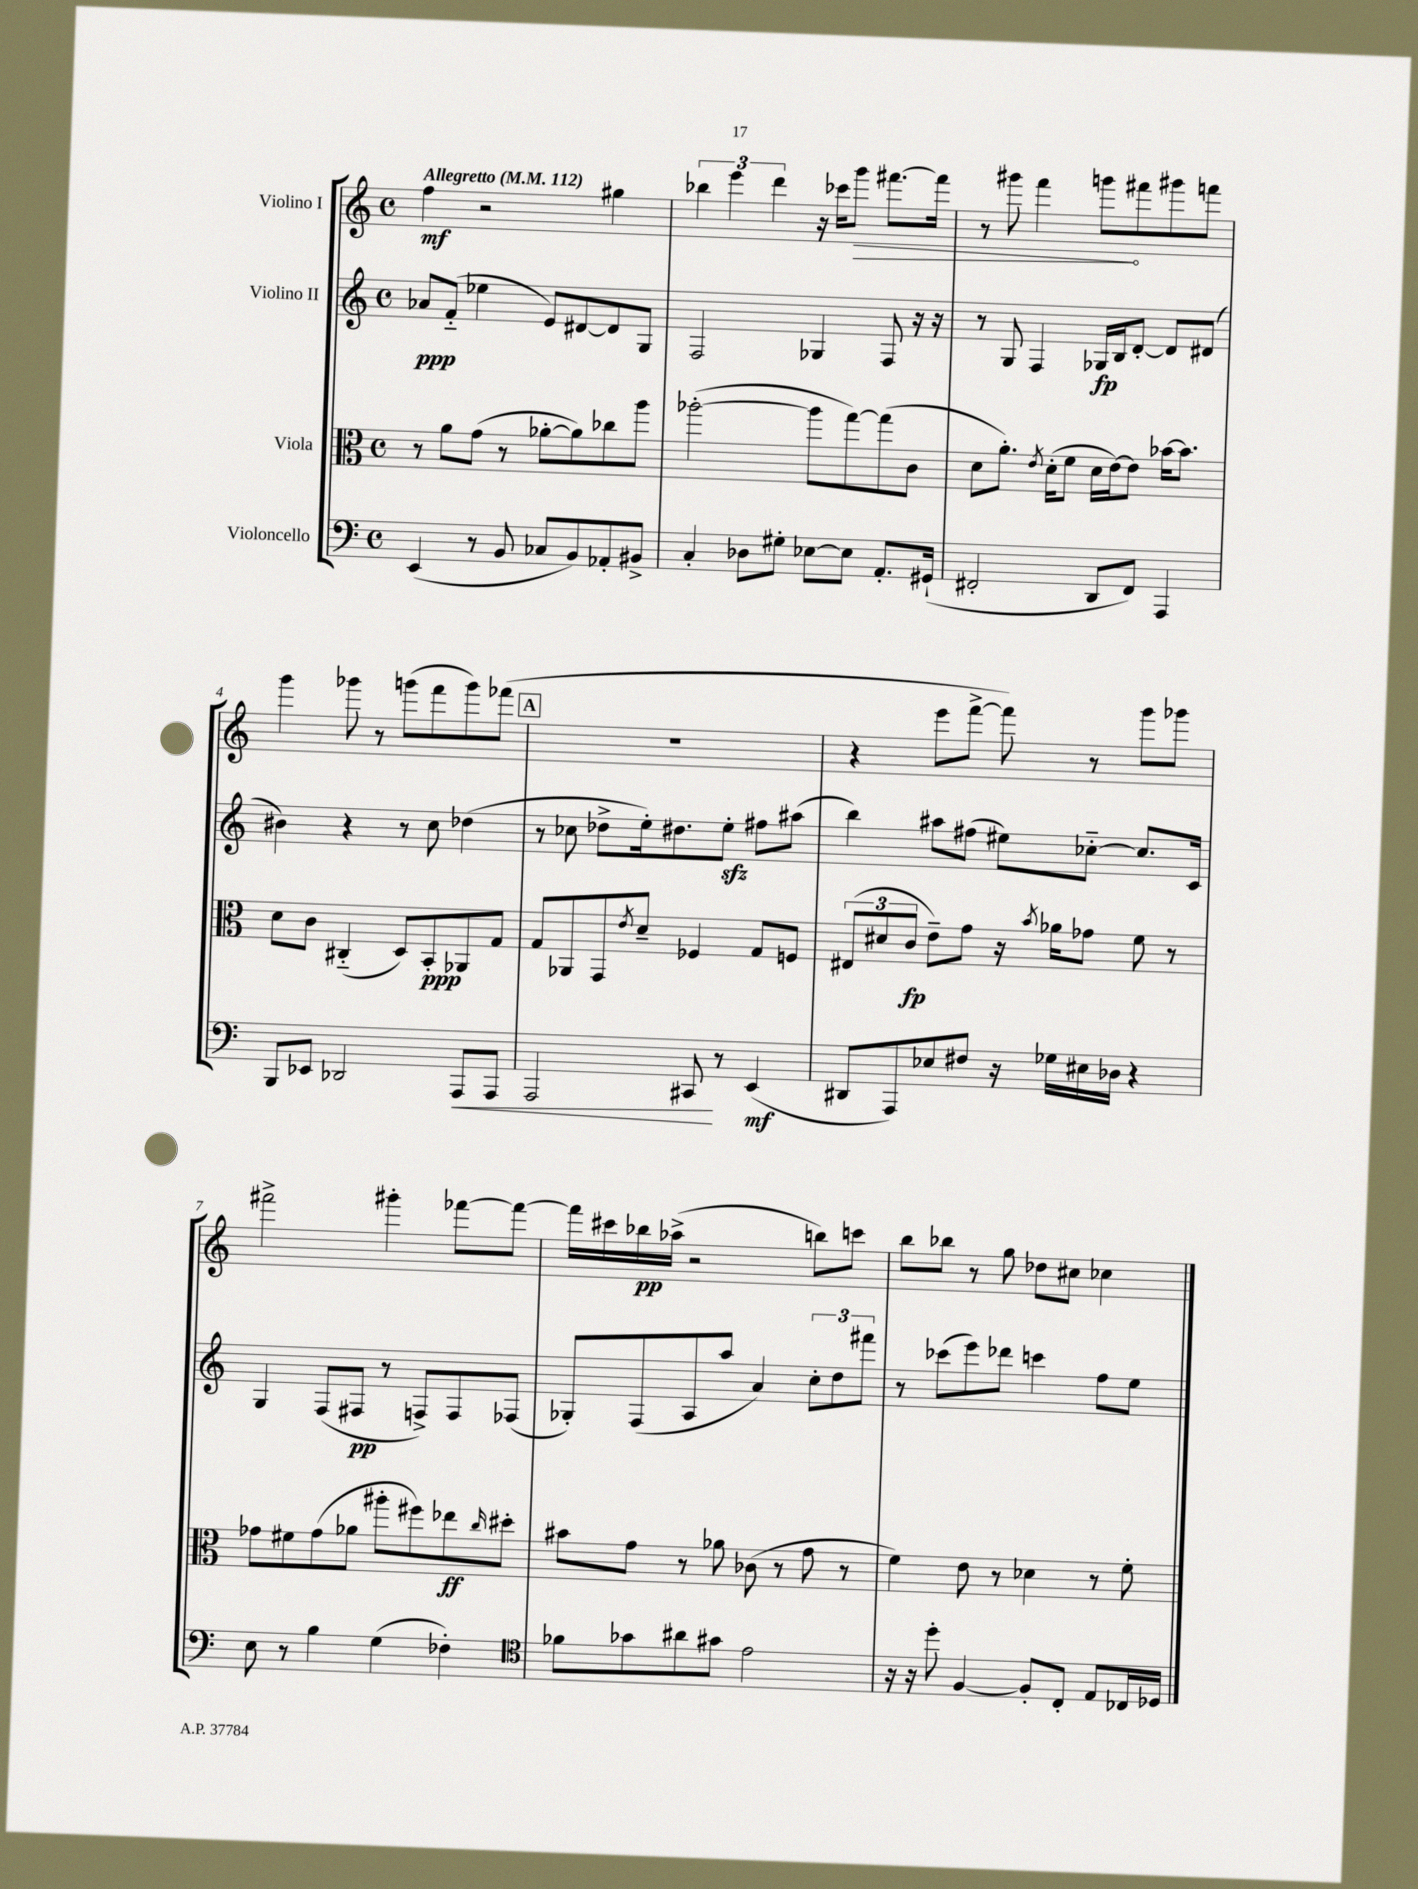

**kern	**kern	**kern	**kern
*staff4	*staff3	*staff2	*staff1
*clefF4	*clefC3	*clefG2	*clefG2
*k[]	*k[]	*k[]	*k[]
*M4/4	*M4/4	*M4/4	*M4/4
*met(c)	*met(c)	*met(c)	*met(c)
*MM112	*MM112	*MM112	*MM112
(4EE	8r	8a-	4ff
.	8a	(8f'~	.
8r	(8g	4ee-	2r
8BB	8r	.	.
8C-	[8a-'	8e)	.
8BB)	8a-])	[8d#	.
8AA-'	8cc-	8d#]	4gg#
8BB#^	8aa	8G	.
=	=	=	=
4C'	([2aa-'	2F	6bb-
.	.	.	6eee
8D-	.	.	.
.	.	.	6ddd
8G#'	.	.	.
[8E-	8aa-]	4G-	16r
.	.	.	16ccc-
8E-]	[8gg)	.	8ggg
8.AA'	(8gg]	8F	[8.fff#
.	8c	16r	.
(16GG#`	.	16r	16fff#]
=	=	=	=
2FF#'	8d	8r	8r
.	8.a')	8G	8ggg#
.	.	4F	4fff
.	8qe	.	.
.	(16d'	.	.
.	8f	.	.
8DD	16d	16G-	8ggg
.	[16e)	16B	.
8FF#)	8e]	[8d'	8fff#
4AAA	[16b-	8d]	8ggg#
.	8.b-]	.	.
.	.	(8d#	8fff
=	=	=	=
8BBB	8d	4b#)	4ggg
8EE-	8c	.	.
2DD-	(4C#'~	4r	8ggg-
.	.	.	8r
.	8D)	8r	(8ggg
.	8BB'	8cc	8fff
8AAA	8AA-	(4dd-	8ggg)
8AAA	8G	.	(8fff-
=	=	=	=
2AAA	8G	8r	1r
.	8AA-	8cc-	.
.	8GG	8dd-^	.
.	8qe	.	.
.	8d~	16ee')	.
.	.	8.dd#	.
8CC#	4F-	.	.
8r	.	8ee'	.
(4EE	8G	8ff#	.
.	8F	(8aa#	.
=	=	=	=
8DD#	(12E#	4bb)	4r
.	12d#	.	.
8AAA)	.	.	.
.	12c	.	.
8E-	8e~)	8aa#	8eee
8F#	8g	(8ff#	[8fff^
16r	16r	8ee#)	8fff])
.	8qb	.	.
16G-	16a-	.	.
16E#	8g-	[8cc-'~	8r
16D-	.	.	.
4r	8f	8.cc-]	8ggg
.	8r	.	8ggg-
.	.	16c	.
=	=	=	=
8E	8g-	4G	2fff#^
8r	8f#	.	.
4B	(8g-	(8F	.
.	8a-	8F#	.
(4G	8aa#'	8r	4ggg#'
.	8ff#)	8F^)	.
4F-')	8ee-	8F	[8fff-
.	16qqcc	.	.
.	8dd#'	(8F-	8fff-_
=	=	=	=
*clefC4	*	*	*
8f-	8b#	8G-')	16fff-]
.	.	.	16ccc#
8g-	8g	(8F	16bb-
.	.	.	(16aa-^
8a#	8r	8A	2r
8g#	8a-	8aa	.
2e	(8c-	4a)	.
.	8r	.	.
.	8g	12cc'	8bb)
.	.	12dd	.
.	8r	.	8ccc
.	.	12fff#	.
=	=	=	=
16r	4f)	8r	8bb
16r	.	.	.
8dd'	.	(8ccc-	8bb-
[4F	8e	8eee)	8r
.	8r	8ddd-	8gg
8F']	4d-	4ccc	8dd-
8C'	.	.	8cc#
8E	8r	8ff	4cc-
16C-	8f'	8ee	.
16D-	.	.	.
==	==	==	==
*-	*-	*-	*-
